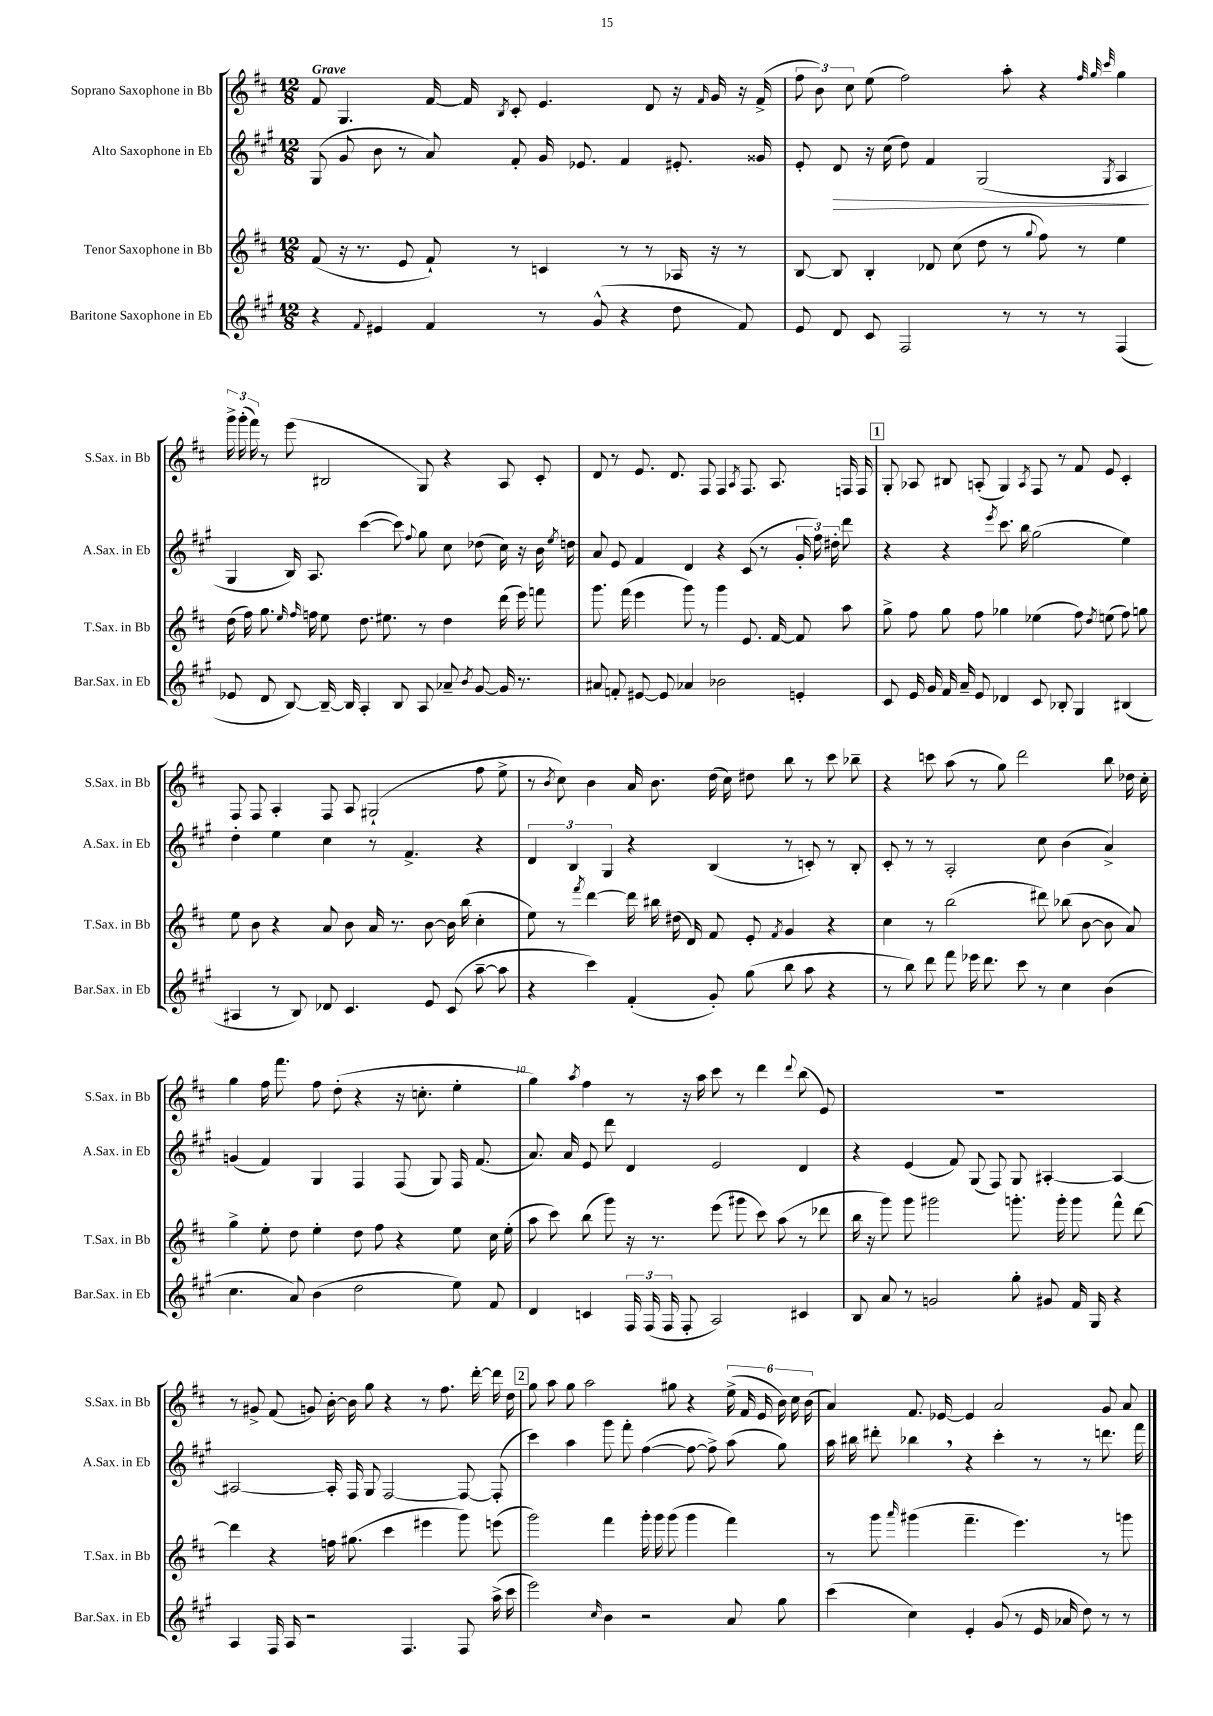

**kern	**kern	**kern	**dynam	**kern
*part4	*part3	*part2	*part2	*part1
*staff4	*staff3	*staff2	*staff2	*staff1
*I"Baritone Saxophone in Eb	*I"Tenor Saxophone in Bb	*I"Alto Saxophone in Eb	*	*I"Soprano Saxophone in Bb
*I'Bar.Sax. in Eb	*I'T.Sax. in Bb	*I'A.Sax. in Eb	*	*I'S.Sax. in Bb
*clefG2	*clefG2	*clefG2	*	*clefG2
*k[f#c#g#]	*k[f#c#]	*k[f#c#g#]	*	*k[f#c#]
*M12/8	*M12/8	*M12/8	*	*M12/8
=1	=1	=1	=1	=1
!	!	!	!	!LO:TX:a:B:t=Grave
4r	(8f#/	(8G#/	.	8f#/
.	16r	8g#/	.	4.G/
.	8.r	.	.	.
8qqf#/	.	.	.	.
4e#X/	.	8b\	.	.
.	8e/	8r	.	.
4f#/	8f#`/)	8a/)	.	[16f#/
.	.	.	.	16f#/]
.	.	.	.	8qB/
.	8r	8f#'/	.	8c#'/
8r	4cn/	16g#/	.	4.e/
.	.	8.e-X/	.	.
(8g#^^/	.	.	.	.
4r	8r	4f#/	.	.
.	8r	.	.	8d/
8dd\	16A-X/	8.e#X'/	.	16r
.	.	.	.	16qqf#/
.	16r	.	.	16g/
8f#/)	8r	.	.	16r
.	.	16g##X/	.	(16f#^/
=2	=2	=2	=2	=2
8e/	[8B/	8e'/	.	12ff#\
.	.	.	.	12b\)
!	!	!	!LO:HP:b	!
8d/	8B/]	8d/	>	.
.	.	.	.	12cc#\
8c#/	4B'/	16r	.	(8ee\
.	.	(16cc#\	.	.
2F#/	.	8dd\)	.	2ff#\)
.	8d-X/	4f#/	.	.
.	(8cc#\	.	.	.
.	8dd\	(2G#/	.	.
8r	8r	.	.	8aa'\
.	8qqgg/	.	.	.
8r	8ff#\)	.	.	4r
8r	8r	.	.	.
.	.	.	.	32qqff#/
.	.	.	.	32qqgg/
.	.	8qG#/	.	32qqccc#/
(4F#/	4ee\	4A/	.	4gg\
.	.	.	]	.
!!LO:LB:g=z
=3	=3	=3	=3	=3
8e-X/	(16dd\	4G#/	.	24ggg^\
.	.	.	.	(24ggg'\
.	16ff#\)	.	.	.
.	.	.	.	24fff#\)
8d/	8.gg\	.	.	8r
[8B/)	.	16B/)	.	(8eee\
.	16qqee/	.	.	.
.	16qqff#/	.	.	.
.	16ffn\	8.A/	.	.
16B~/_	8ee\	.	.	2B#X/
16B/]	.	.	.	.
4A'/	8.dd\	([4ccc#\	.	.
.	8.ee#X\	.	.	.
8B/	.	8ccc#\])	.	.
.	.	8qqff#/	.	.
8A/	8r	8gg#\	.	8G/)
8a-X~/	4dd\	8cc#\	.	4r
8qb/	.	.	.	.
[8g#/	.	(8dd-X\	.	.
16g#/]	(16ddd\	16cc#\)	.	8A/
8.r	16eee\)	16r	.	.
.	8fffn\	16b\	.	8c#'/
.	.	8qee/	.	.
.	.	16ddn\	.	.
=4	=4	=4	=4	=4
8a#X/	8.ggg\	8a/	.	8d/
8fn'/	.	8e/	.	8r
.	(16fff#\	.	.	.
[8e#X/	4eee\	4f#/	.	8.e/
8e#/]	.	.	.	.
.	.	.	.	8.d/
4a-X/	8ggg\)	4d/	.	.
.	8r	.	.	8F#/
2b-X\	4ggg\	4r	.	4F#/
.	.	.	.	8qA/
.	8.e/	(8c#/	.	8.F#/
.	.	8r	.	.
.	[16f#/	.	.	8.A/
4en'/	8f#/]	24g#'/	.	.
.	.	24ff#\)	.	.
.	.	24dd#X'\	.	.
.	8aa\	8ddd\	.	16Fn/
.	.	.	.	16F/
!!LO:REH:place=s1:t=1
=5	=5	=5	=5	=5
8c#/	8gg^\	4r	.	8G'/
16e/	8ff#\	.	.	8A-X/
16g#/	.	.	.	.
16f#/	8gg\	4r	.	8B#X/
16a~/	.	.	.	.
8e/	8ff#\	.	.	(8An'/
.	.	8qeee/	.	.
4d-X/	4gg-X\	8.ccc#\	.	4G/)
.	.	16bb\	.	.
.	.	.	.	8qA/
8c#/	(4ee-X\	(2gg#\	.	8F#/
8B-X'/	.	.	.	8r
4G#/	8ff#\)	.	.	8f#/
.	8qdd/	.	.	.
.	(8een\	.	.	8e/
(4B#X/	8ff#\)	4ee\)	.	4c#'/
.	8ggn\	.	.	.
!!LO:LB:g=z
=6	=6	=6	=6	=6
4A#X/	8ee\	4dd'\	.	8F#/
.	8b\	.	.	8F#/
8r	4r	4ee\	.	4A'/
8B/)	.	.	.	.
8d-X/	8a/	4cc#\	.	8F#/
4.c#/	8b\	.	.	8A/
.	16a/	8r	.	(2G#X`/
.	8.r	.	.	.
.	.	4.f#^/	.	.
8e/	[8b\	.	.	.
(8c#/	16b\]	.	.	.
.	(16bb\	.	.	.
[8aa~\	4cc#'\	4r	.	8ff#\
8aa\]	.	.	.	8ee^\
=7	=7	=7	=7	=7
4r	8ee\)	6d/	.	8r
.	.	.	.	8qb/
.	8r	.	.	8cc#\)
.	.	6B/	.	.
.	8qfff#/	.	.	.
4ccc#\)	[4ddd\	.	.	4b\
.	.	6G#/	.	.
(4f#'/	16ddd\]	4r	.	16a/
.	16bb#X\	.	.	8.b\
.	(16dd#X\	.	.	.
.	16d/)	.	.	.
8g#'/)	8f#/	(4B/	.	(16dd\
.	.	.	.	16cc#\)
(8gg#\	8e'/	.	.	8dd#X\
.	8qf#/	.	.	.
8bb\	4g/	8r	.	8bb\
8aa\	.	8cn'/)	.	8r
4r	4r	8r	.	8ccc#\
.	.	8B'/	.	8bb-X~\
=8	=8	=8	=8	=8
8r	4cc#\	8c#'/	.	4r
8bb\)	.	8r	.	.
8ddd\	8r	8r	.	8cccn\
8fff#\	(2bb\	2A'/	.	(8aa\
16eee-X\	.	.	.	8r
8.ddd\	.	.	.	.
.	.	.	.	8gg\)
8ccc#\	.	.	.	2ddd\
8r	8ddd#X\)	8cc#\	.	.
4cc#\	(8bb-X\	(4b\	.	.
.	[8b\	.	.	.
(4b\	8b\]	4a^/)	.	8bb\
.	8a/)	.	.	16dd-X\
.	.	.	.	16cc#'\
!!LO:LB:g=z
=9	=9	=9	=9	=9
4.cc#\	4gg^\	(4gn/	.	4gg\
.	8ee'\	4f#/)	.	16ff#\
.	.	.	.	8.fff#\
8a/)	8dd\	.	.	.
(4b\	4ee'\	4G#/	.	8ff#\
.	.	.	.	(8dd'\
2dd\	8dd\	4F#/	.	4r
.	8ff#\	.	.	.
.	4r	(8F#/	.	16r
.	.	.	.	8.ccn'\
.	.	8G#/)	.	.
8ee\)	8ee\	16F#/	.	4ee'\
.	.	(8.f#/	.	.
8f#/	16cc#\	.	.	.
.	(16ee'\	.	.	.
=10	=10	=10	=10	=10
4d/	8aa\	8.a/)	.	4gg\)
.	8ccc#\)	.	.	.
.	.	16a/	.	.
.	.	.	.	8qaa/
4cn/	(8bb\	8e/	.	4ff#\
.	8ggg\)	8ddd\	.	.
24F#/	16r	4d/	.	8r
(24F#/	.	.	.	.
.	8.r	.	.	.
24F#/	.	.	.	.
8F#'/	.	.	.	16r
.	.	.	.	16aa\
2A/)	(8eee\	2e/	.	8ccc#\
.	8ggg#X\	.	.	8r
.	8ccc#\)	.	.	4ddd\
.	(8aa\	.	.	.
.	.	.	.	8qqddd/
4c#X/	8r	4d/	.	(8bb\
.	8ddd-X\	.	.	8e/)
=11	=11	=11	=11	=11
8B/	16bb\	4r	.	1.r
.	16r	.	.	.
8a/	8ggg\)	.	.	.
8r	8ggg\	(4e/	.	.
2gn/	2ggg#X\	.	.	.
.	.	8f#/)	.	.
.	.	(8G#/	.	.
.	.	8F#/)	.	.
8gg#'\	8.gggn'\	8G#/	.	.
8g#X/	.	[4A#X'/	.	.
.	16ggg'\	.	.	.
16f#/	8ggg\	.	.	.
16G#/	.	.	.	.
4r	8fff#^^\	4A#/_	.	.
.	[8ddd\	.	.	.
!!LO:LB:g=z
=12	=12	=12	=12	=12
4A/	4ddd\]	2A#X/_	.	8r
.	.	.	.	8g#X^/
16F#/	4r	.	.	(8f#/
16A/	.	.	.	.
2r	.	.	.	8gn/)
.	16ffn\	16A#'/]	.	[16b'\
.	(8.gg#X\	16F#/	.	16b\]
.	.	8G#/	.	8gg\
.	4ccc#\	[2F#/	.	4r
4.F#/	.	.	.	.
.	4eee#X\	.	.	8r
.	.	.	.	8.ff#\
8F#/	8ggg\)	8F#/_	.	.
.	.	.	.	[16ddd'\
(16aa^\	(8eeen\	(8F#'/]	.	16ddd\]
16ccc#\	.	.	.	16dd\
!!LO:REH:place=s1:t=2
=13	=13	=13	=13	=13
2eee\)	2ggg\)	4ccc#\)	.	8gg\
.	.	.	.	8aa\
.	.	4aa\	.	8gg\
.	.	.	.	2aa\
16qqcc#/	.	.	.	.
4b\	4fff#\	8ggg#\	.	.
.	.	8fff#'\	.	.
2r	16ggg'\	([4ff#\	.	.
.	16ggg\	.	.	.
.	(8ggg\	.	.	8gg#X\
.	4ggg\	8ff#\_	.	4r
.	.	8ff#^\])	.	.
8a/	4fff#\)	(8aa\	.	(24ee^\
.	.	.	.	24f#/
.	.	.	.	24e/
8gg#\	.	8gg#\)	.	24b\)
.	.	.	.	24cc#\
.	.	.	.	(24b\
=14	=14	=14	=14	=14
(4ccc#\	8r	16aa\	.	4a/)
.	.	16bb#X\	.	.
.	8ggg\	8ddd#X'\	.	.
.	16qqaaa/	.	.	.
4cc#\)	(4ggg#X\	4bb-X,\	.	8.f#/
.	.	.	.	[16e-X/
4e'/	4.fff#~\	4r	.	4e-/]
(8g#/	.	4ccc#'\	.	2a/
8r	4.eee\)	.	.	.
16e/	.	8r	.	.
16a-X/	.	.	.	.
8dd\)	.	8r	.	.
8r	8r	8.dddn\	.	8g/
8r	8gggn\	.	.	8a/
.	.	16fff#\	.	.
==	==	==	==	==
*-	*-	*-	*-	*-
